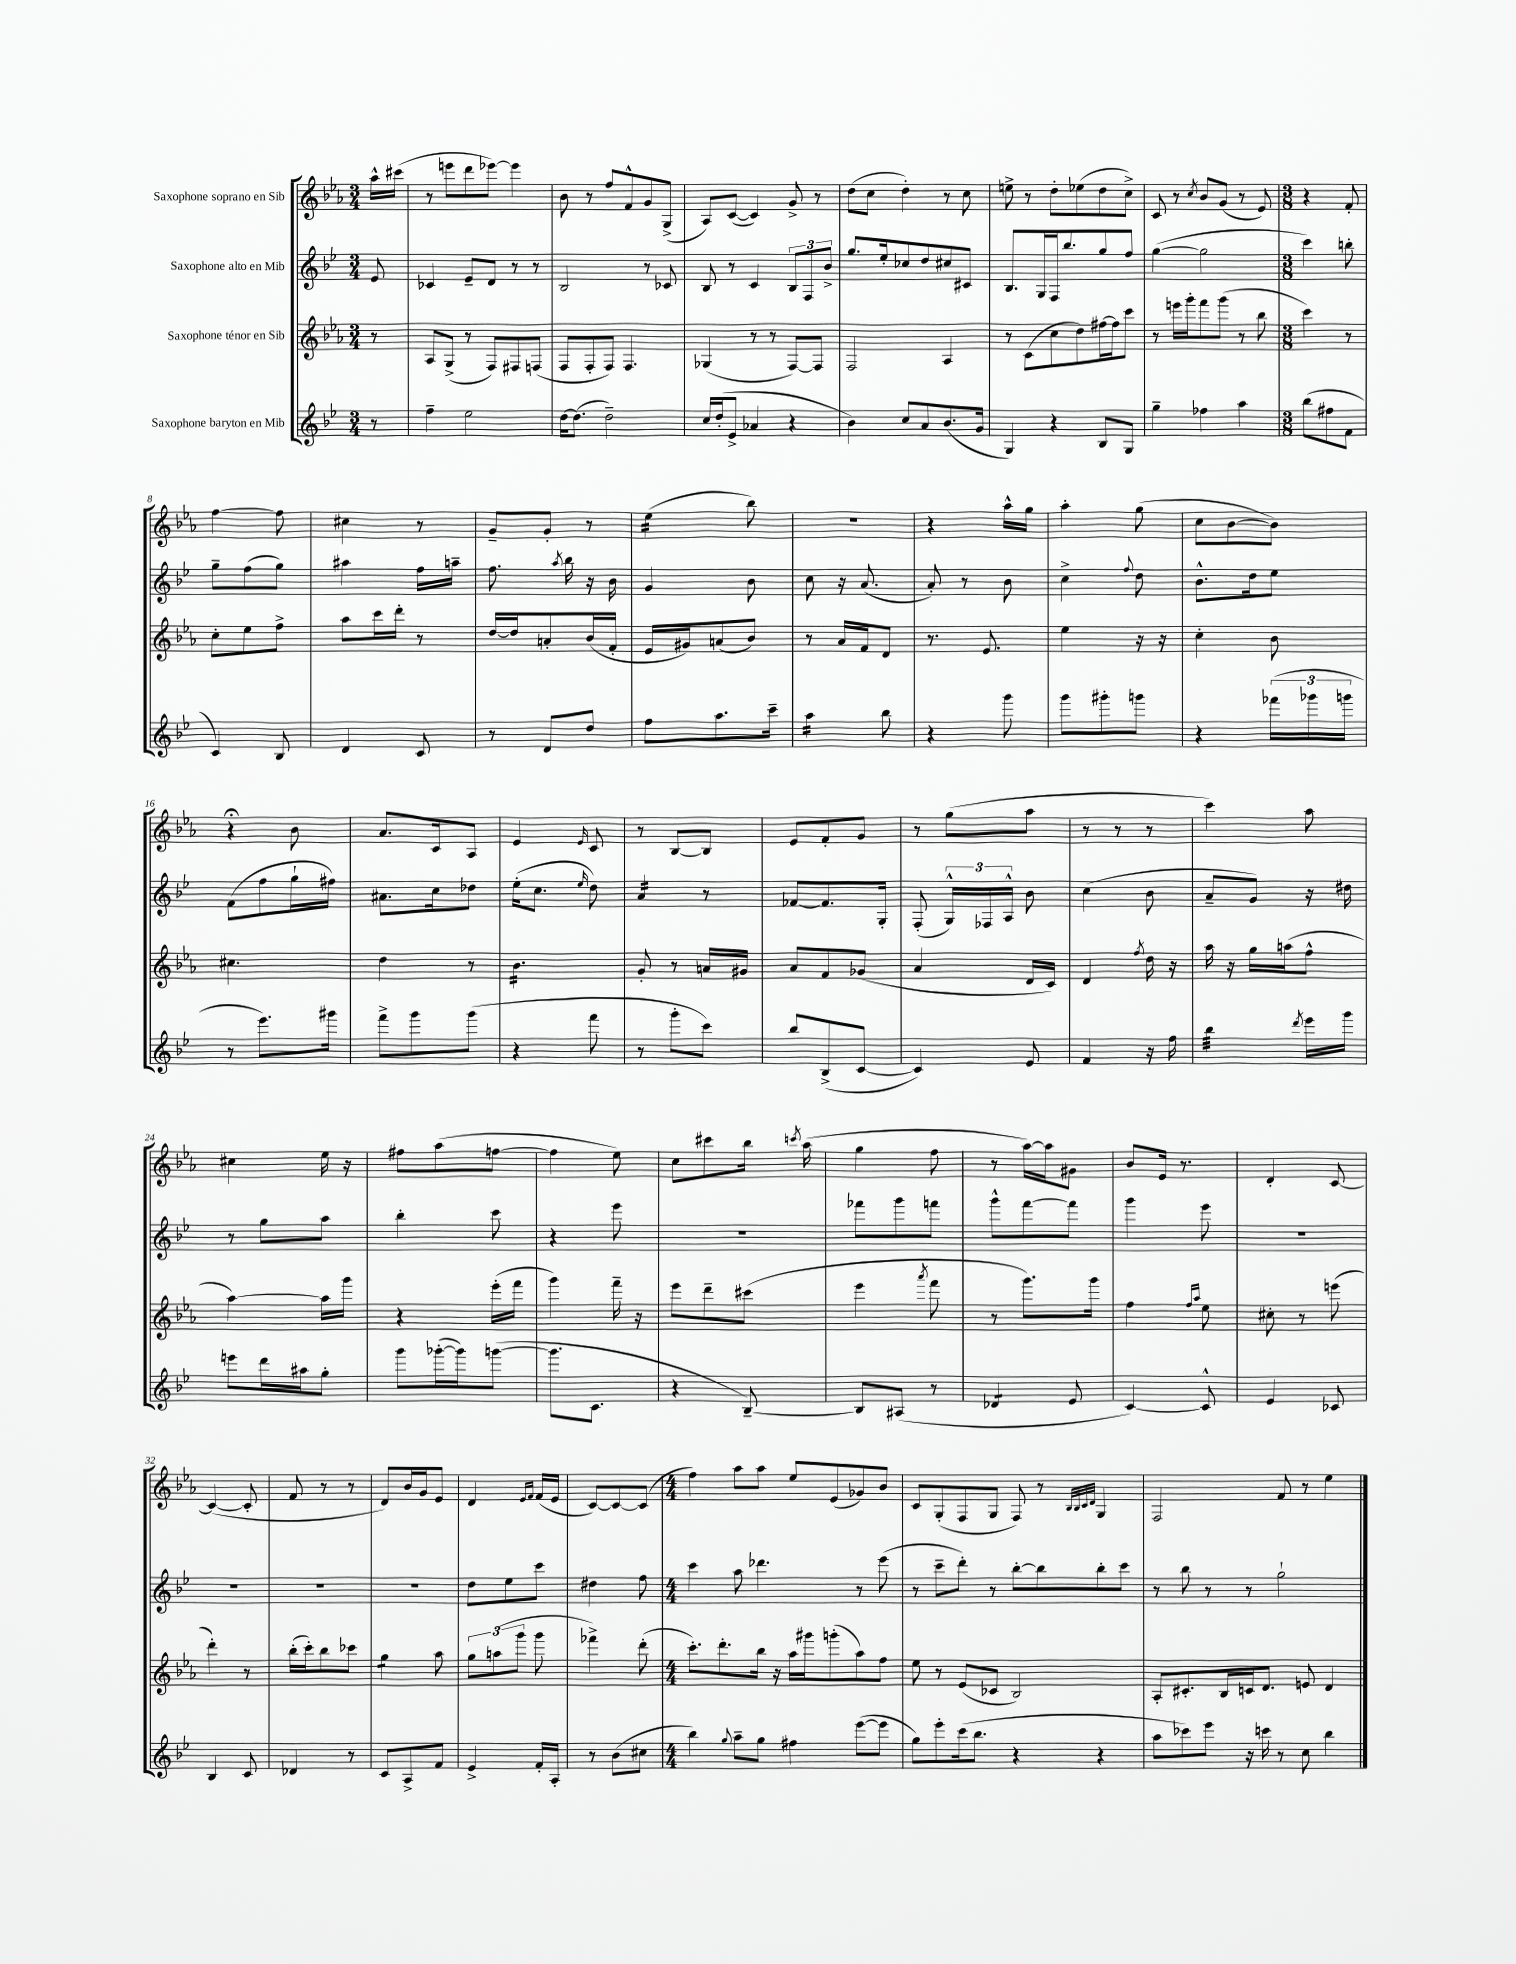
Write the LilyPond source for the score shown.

<<
\new StaffGroup <<
\new Staff = "s0" \with { instrumentName = "Saxophone soprano en Sib" } {
    \clef treble \key ees \major \numericTimeSignature \time 3/4 \partial 8
    \autoBeamOff aes''16[-^ cis'''16]( |
    r8 e'''8[ d'''8 ees'''8]~) ees'''4 |
    bes'8 r8 f''8[ f'8-^ g'8 g8]->( |
    aes8[) c'8]~( c'4) g'8-> r8 |
    d''8[( c''8] d''4-.) r8 c''8 |
    e''8-> r8 d''8[-. ees''8( d''8 c''8]->) |
    c'8 r8 \acciaccatura { c''8 } bes'8[ g'8]( r8 ees'8) |
    \numericTimeSignature \time 3/8 r4 f'8-. |
    f''4~ f''8 |
    cis''4 r8 |
    g'8[-- g'8]-. r8 |
    ees''4:16( bes''8) |
    R4. |
    r4 aes''16[-^ g''16] |
    aes''4-. g''8( |
    c''8[ bes'8~ bes'8]) |
    r4\fermata bes'8 |
    aes'8.[ c'16 aes8] |
    ees'4 \grace { ees'16 } c'8 |
    r8 bes8[~ bes8] |
    ees'8[ f'8-. g'8] |
    r8 g''8[( aes''8] |
    r8 r8 r8 |
    c'''4) aes''8 |
    cis''4 ees''16 r16 |
    fis''8[ aes''8( f''8]~ |
    f''4 ees''8) |
    c''8[ cis'''8 bes''16] \acciaccatura { c'''8 } aes''16( |
    g''4 f''8 |
    r8 aes''16[~) aes''16 gis'8] |
    bes'8[ ees'16] r8. |
    d'4-. c'8~ |
    c'4~( c'8-. |
    f'8 r8 r8 |
    d'8[) bes'16 g'16 ees'8] |
    d'4 \grace { ees'16[ f'16] } f'16[( ees'16] |
    c'8[~) c'8~ c'8]( |
    \numericTimeSignature \time 4/4 f''4) aes''8[ aes''8] ees''8[ ees'8( ges'8) bes'8] |
    c'8[ g8-.( f8 g8] f8) r8 \grace { bes32[ bes32 c'32 d'32] } g4 |
    f2 f'8 r8 ees''4 \bar "|." |
}
\new Staff = "s1" \with { instrumentName = "Saxophone alto en Mib" } {
    \clef treble \key bes \major \numericTimeSignature \time 3/4 \partial 8
    \autoBeamOff ees'8 |
    ces'4 ees'8[-- d'8] r8 r8 |
    bes2 r8 ces'8 |
    bes8 r8 c'4 \tuplet 3/2 { bes8[ f8 bes'8]-> } |
    g''8.[ ees''16-. ces''8 d''8 cis''8 cis'8] |
    bes8.[ g16 f16 bes''8. g''8 f''8] |
    g''4~( g''2 |
    \numericTimeSignature \time 3/8 c'''4) b''8-. |
    g''8[-- f''8( g''8]) |
    ais''4 f''16[ a''16]-- |
    f''8. \acciaccatura { a''8 } bes''16 r16 bes'16 |
    g'4 bes'8 |
    c''8 r16 a'8.( |
    a'8-.) r8 bes'8 |
    c''4-> \appoggiatura { f''8 } d''8 |
    bes'8.[-^ d''16 ees''8] |
    f'8[( f''8 g''16-! fis''16]) |
    ais'8.[ c''16 des''8] |
    ees''16[-.( c''8.] \grace { ees''16 } d''8) |
    a'4:16 r8 |
    fes'8[~ fes'8. g16]-. |
    f8-.( \tuplet 3/2 { g16[-^) fes16 a16]-^ } bes'8 |
    c''4( bes'8 |
    a'8[-- g'8]) r16 dis''16 |
    r8 g''8[ a''8] |
    bes''4-. c'''8 |
    r4 ees'''8 |
    R4. |
    fes'''8[ g'''8 f'''8] |
    g'''8[-^ f'''8~ f'''8] |
    g'''4 ees'''8 |
    R4. |
    R4. |
    R4. |
    R4. |
    d''8[ ees''8 c'''8] |
    dis''4 f''8 |
    \numericTimeSignature \time 4/4 c'''4 a''8 des'''4. r8 ees'''8( |
    r8 c'''8[-- d'''8]-.) r8 bes''8[~-. bes''8 bes''8-. c'''8] |
    r8 bes''8 r8 r8 g''2-! \bar "|." |
}
\new Staff = "s2" \with { instrumentName = "Saxophone ténor en Sib" } {
    \clef treble \key ees \major \numericTimeSignature \time 3/4 \partial 8
    \autoBeamOff r8 |
    aes8[ g8]->( r8 f8[) fis8 f8]( |
    f8[ f8-. f8]) f4. |
    ges4( r8 r8 f8[~) f8] |
    f2 aes4 |
    r8 c'8[( c''8 d''8) fis''16~ fis''16 c'''8] |
    r8 e'''16[ g'''16-. f'''8 g'''8]( r8 bes''8 |
    \numericTimeSignature \time 3/8 c'''4) r8 |
    c''8[-. ees''8 f''8]-> |
    aes''8[ c'''16 d'''16]-. r8 |
    d''16[~ d''16 a'8-. bes'16( f'16]-. |
    ees'16[ gis'16) a'8( bes'8]) |
    r8 aes'16[ f'16 d'8] |
    r8. ees'8. |
    ees''4 r16 r16 |
    c''4-. bes'8 |
    cis''4. |
    d''4 r8 |
    bes'4.:16 |
    g'8-. r8 a'16[ gis'16] |
    aes'8[ f'8 ges'8]( |
    aes'4 d'16[ c'16]) |
    d'4 \acciaccatura { f''8 } d''16 r16 |
    aes''16 r16 g''16[ a''16( f''8]-^ |
    aes''4~) aes''16[ g'''16] |
    r4 ees'''16[-.( f'''16] |
    g'''4) f'''16-- r16 |
    ees'''8[ d'''8-- cis'''8]( |
    ees'''4 \acciaccatura { aes'''8 } f'''8 |
    r8 g'''8.[) g'''16] |
    f''4 \grace { f''16[ aes''16] } ees''8 |
    cis''8-. r8 e'''8( |
    d'''4-.) r8 |
    bes''16[-.( c'''16-.) bes''8 ces'''8] |
    g''4:8 aes''8 |
    \tuplet 3/2 { g''8[ a''8( g'''8] } g'''8 |
    fes'''4->) d'''8-.( |
    \numericTimeSignature \time 4/4 c'''8.[-.) d'''8.-. bes''16] r16 aes''16[ gis'''16 g'''8-.( aes''8) f''8] |
    ees''8 r8 ees'8[( ces'8] bes2) |
    aes8[-. cis'8.-. bes16 c'16 d'8.] e'8 d'4 \bar "|." |
}
\new Staff = "s3" \with { instrumentName = "Saxophone baryton en Mib" } {
    \clef treble \key bes \major \numericTimeSignature \time 3/4 \partial 8
    \autoBeamOff r8 |
    f''4-- ees''2 |
    d''16[~ d''8.]( d''2--) |
    c''16[ d''16-.( ees'8]-> aes'4 r4 |
    bes'4) c''8[ a'8 bes'8.( g'16] |
    g4) r4 bes8[ g8] |
    g''4-- fes''4 a''4 |
    \numericTimeSignature \time 3/8 bes''8[( fis''8 f'8] |
    c'4) bes8 |
    d'4 c'8 |
    r8 d'8[ d''8] |
    f''8[ a''8. c'''16]-- |
    a''4:16 bes''8 |
    r4 g'''8 |
    g'''8[ gis'''8-. g'''8] |
    r4 \tuplet 3/2 { fes'''16[( ges'''16 g'''16] } |
    r8 ees'''8.[) gis'''16] |
    f'''8[-> g'''8 g'''8]( |
    r4 f'''8 |
    r8 g'''8[-. c'''8]) |
    bes''8[ bes8->( c'8]~ |
    c'4) ees'8 |
    f'4 r16 f''16 |
    bes''4:32 \acciaccatura { d'''8 } ees'''16[ g'''16] |
    e'''8[ d'''16 ais''16 g''8]-. |
    g'''8[ ges'''16~-.( ges'''16) g'''8]~( |
    g'''8.[ c'8.] |
    r4 bes8~--) |
    bes8[ ais8]( r8 |
    des'4:8 ees'8 |
    c'4~) c'8-^ |
    ees'4 ces'8 |
    bes4 c'8 |
    des'4 r8 |
    c'8[ a8-> f'8] |
    ees'4-> f'16[-. a16]-. |
    r8 bes'8[( cis''8] |
    \numericTimeSignature \time 4/4 bes''4) \appoggiatura { g''8 } a''8[-- g''8] fis''4 ees'''8[~( ees'''8] |
    g''8[) ees'''8-. c'''16( bes''8.] r4 r4 |
    a''8[ ces'''8) ees'''8] r16 c'''16 r8 c''8 bes''4 \bar "|." |
}
>>
>>
